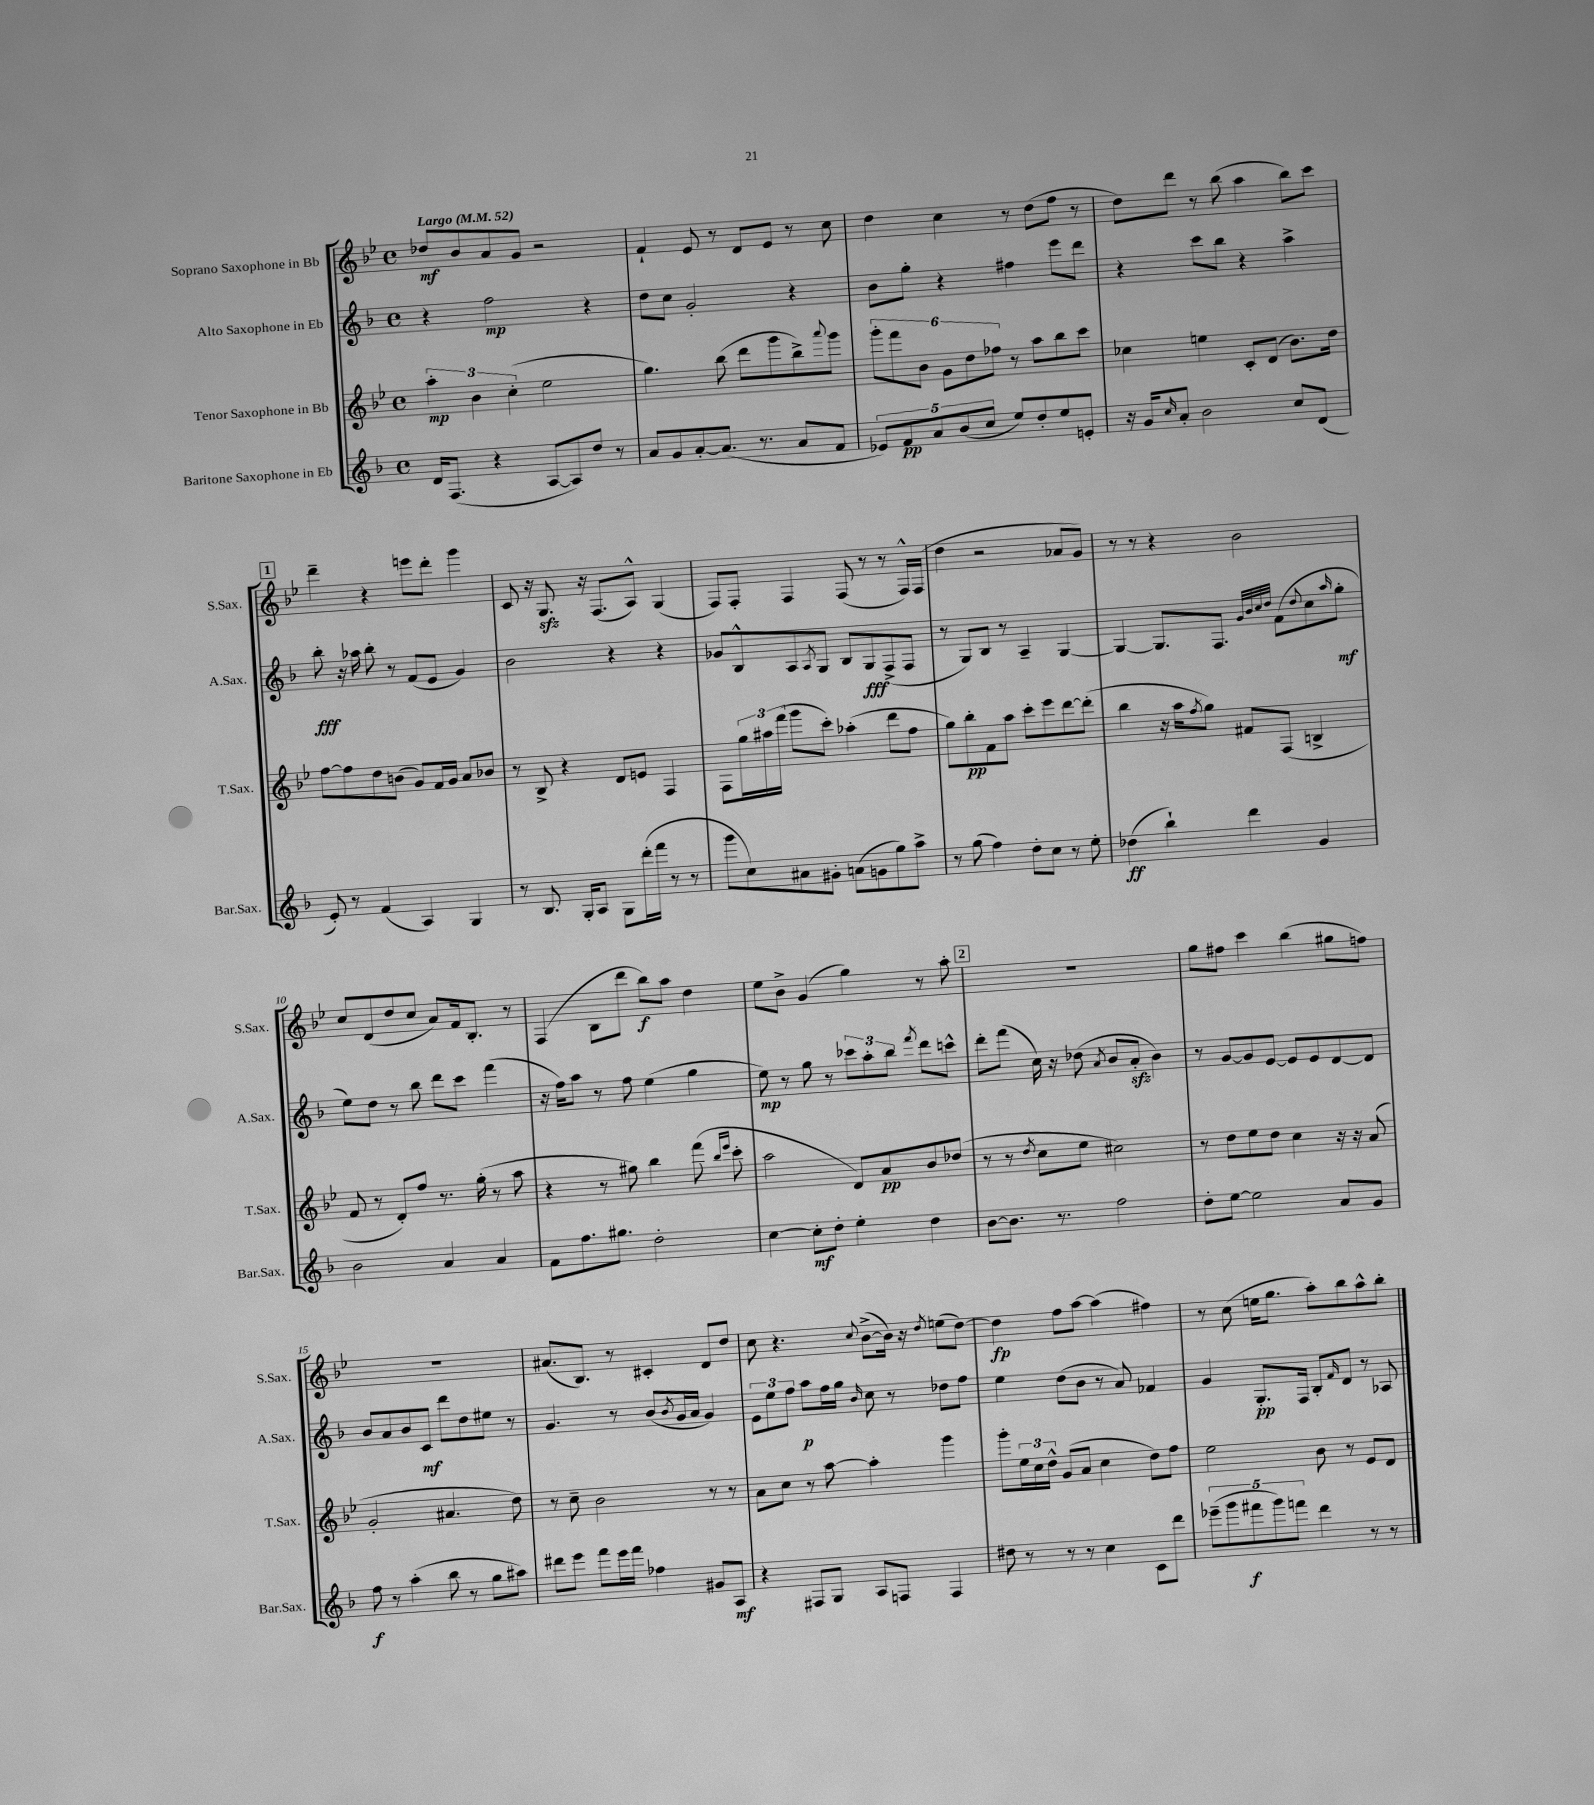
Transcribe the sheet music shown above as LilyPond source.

<<
\new StaffGroup <<
\new Staff = "s0" \with { instrumentName = "Soprano Saxophone in Bb" shortInstrumentName = "S.Sax." } {
    \clef treble \key bes \major \defaultTimeSignature \time 4/4 \tempo "Largo" 4 = 52
    des''8\mf bes'8 a'8 g'8 r2 |
    f'4-! ees'8 r8 d'8 ees'8 r8 c''8 |
    d''4 c''4 r8 d''8( f''8 r8 |
    d''8) d'''8 r8 bes''8( a''4 bes''8) c'''8 |
    \mark \markup { \box "1" } d'''4-- r4 e'''8 d'''8-. g'''4 |
    c'8 r16 g8.\sfz r16 f8.( a8-^) g4( |
    f8) f8-. f4 f8( r8 r8 f16-^) f16( |
    d''4 r2 aes'8 g'8) |
    r8 r8 r4 bes'2 |
    c''8 d'8( d''8 c''8 a'8) f'16 bes8.-. r8 |
    f4( bes8 d'''8 bes''8\f) a''8 d''4 |
    ees''8 bes'8-> g'4( g''4) r8 a''8-. |
    \mark \markup { \box "2" } R1 |
    g''8 fis''8 c'''4 bes''4( gis''8 f''8) |
    R1 |
    ais'8.( bes8.) r8 cis'4-. d'8 d''8 |
    c''8 r4. \appoggiatura { c''8 } bes'8~->( bes'16) r16 \acciaccatura { d''8 } e''8( d''8~) |
    d''4\fp f''8 a''8~ a''4( fis''4) |
    r8 c''8( e''16 g''8. a''8-.) bes''8 a''8-^ bes''8-. \bar "|." |
}
\new Staff = "s1" \with { instrumentName = "Alto Saxophone in Eb" shortInstrumentName = "A.Sax." } {
    \clef treble \key f \major \defaultTimeSignature \time 4/4
    r4 f''2\mp r4 |
    d''8 c''8 g'2-. r4 |
    bes'8 g''8-. r4 fis''4 e'''8 d'''8 |
    r4 c'''8 bes''8 r4 a''4-> |
    \mark \markup { \box "1" } bes''8-.\fff r16 aes''16 bes''8-. r8 f'8( e'8 g'4) |
    bes'2 r4 r4 |
    ges'8 bes8-^ a8 \acciaccatura { a8 } g8 bes8 g8\fff f8->( f8 |
    r8 g8) bes8 r8 a4-- g4~ |
    g4~ g8. f8. \grace { g'32 bes'32 c''32 d''32 } f'8( \appoggiatura { d''8 } c''8 \grace { a''16 } g''8-.\mf |
    e''8) d''8 r8 bes''8 d'''8 c'''8 f'''4( |
    r16 f''16) a''8 r8 f''8 e''4( g''4 |
    e''8\mp) r8 g''8 r8 \tuplet 3/2 { ces'''8 a''8-. bes''8 } \acciaccatura { f'''8 } d'''8 c'''8-^ |
    \mark \markup { \box "2" } d'''8-. f'''8( c''16) r16 des''8( \acciaccatura { a'8 } bes'8 a'8-.\sfz bes'4) |
    r8 g'8~ g'8 e'8~ e'8 e'8 d'8~ d'8 |
    bes'8 a'8 bes'8 c'8\mf d'''8 d''8 eis''8 r8 |
    g'4. r8 bes'8( \acciaccatura { bes'8 } g'16 a'16 g'4) |
    \tuplet 3/2 { e'8 e''8 f''8 } a''8\p f''16 g''16 \grace { bes'16 } c''8 r8 des''8 f''8 |
    e''4 d''8( bes'8 r8 a'8) fes'4 |
    g'4 g8.-.\pp f16 bes8-. \grace { f'16 } d'8 r8 aes8 \bar "|." |
}
\new Staff = "s2" \with { instrumentName = "Tenor Saxophone in Bb" shortInstrumentName = "T.Sax." } {
    \clef treble \key bes \major \defaultTimeSignature \time 4/4
    \tuplet 3/2 { a''4-.\mp bes'4 c''4-.( } ees''2 |
    g''4.) bes''8( d'''8 g'''8 bes''8->) \appoggiatura { a'''8 } g'''8 |
    \tuplet 6/4 { g'''8-. f'''8 bes'8 g'8 d''8 fes''8 } r8 a''8 bes''8 c'''8 |
    ces''4 e''4 c'8-. d'8( bes'8.) d''16 |
    \mark \markup { \box "1" } f''8~ f''8 d''8 b'8( g'8) f'16 g'16 a'8 bes'8 |
    r8 bes8-> r4 d'8 e'8 f4 |
    f8 \tuplet 3/2 { g''16 ais''16 f'''16( } g'''8 c'''8-.) aes''4-.( d'''8 f''8 |
    g''8) bes''8-.\pp f'8 a''8 c'''8-. ees'''8 d'''8~ d'''8-.( |
    bes''4 r16 a''16 \acciaccatura { f''8 } g''8) fis'8 f8( b4-> |
    f'8 r8 d'8-.) f''8 r8. g''16-.( r8 a''8 |
    r4 r8 gis''8) bes''4 f'''8( \grace { bes''16 ees'''16 } c'''8-. |
    a''2 d'8) a'8\pp bes'8 des''8( |
    \mark \markup { \box "2" } r8 r8 \acciaccatura { d''8 } c''8 ees''8 cis''2) |
    r8 d''8 ees''8 d''8 c''4 r16 r16 a'8( |
    g'2-. ais'4. d''8) |
    r8 c''8-- bes'2 r8 r8 |
    a'8 c''8 r8 a''8~ a''4-. g'''4 |
    g'''8-. \tuplet 3/2 { ees''16 c''16 d''16-^ } g'8( a'8 c''4 d''8) f''8 |
    ees''2 bes'8 r8 ees'8 d'8 \bar "|." |
}
\new Staff = "s3" \with { instrumentName = "Baritone Saxophone in Eb" shortInstrumentName = "Bar.Sax." } {
    \clef treble \key f \major \defaultTimeSignature \time 4/4
    d'16 f8.( r4 a8~ a8) d''8 r8 |
    a'8 g'8 a'8~-. a'8.( r8. a'8 f'8 |
    \tuplet 5/4 { ees'8) f'8\pp a'8 bes'8( c''8 } e''8) d''8-. e''8 e'8-. |
    r16 g'16 \grace { c''16 } a'8-. bes'2 c''8 d'8( |
    \mark \markup { \box "1" } e'8-.) r8 f'4( a4) g4 |
    r8 bes8. g16-. a8 g8 d'''16-.( f'''16 r8 r8 |
    g'''8 c''8) ais'8 gis'8-. a'8( g'8 g''8) a''8-> |
    r8 g''8( f''4) d''8-. c''8 r8 e''8-. |
    des''4\ff( bes''4-!) d'''4 g'4 |
    bes'2 a'4 a'4 |
    f'8 f''8. gis''8. d''2-. |
    c''4~ c''8-.\mf d''8-. e''4-. d''4 |
    \mark \markup { \box "2" } bes'8~ bes'8. r8. f''2 |
    d''8-. e''8~ e''2 a'8 g'8 |
    f''8\f r8 a''4-.( bes''8 r8 g''8 ais''8) |
    dis'''8 e'''8 f'''8 e'''16 f'''16 fes''4 gis'8 a8\mf |
    r4 fis8 g8 a8 f8 f4 |
    dis''8 r8 r8 r8 c''4 c'8 d'''8 |
    \tuplet 5/4 { ees'''8--( g'''8 fis'''8\f g'''8) f'''8 } d'''4 r8 r8 \bar "|." |
}
>>
>>
